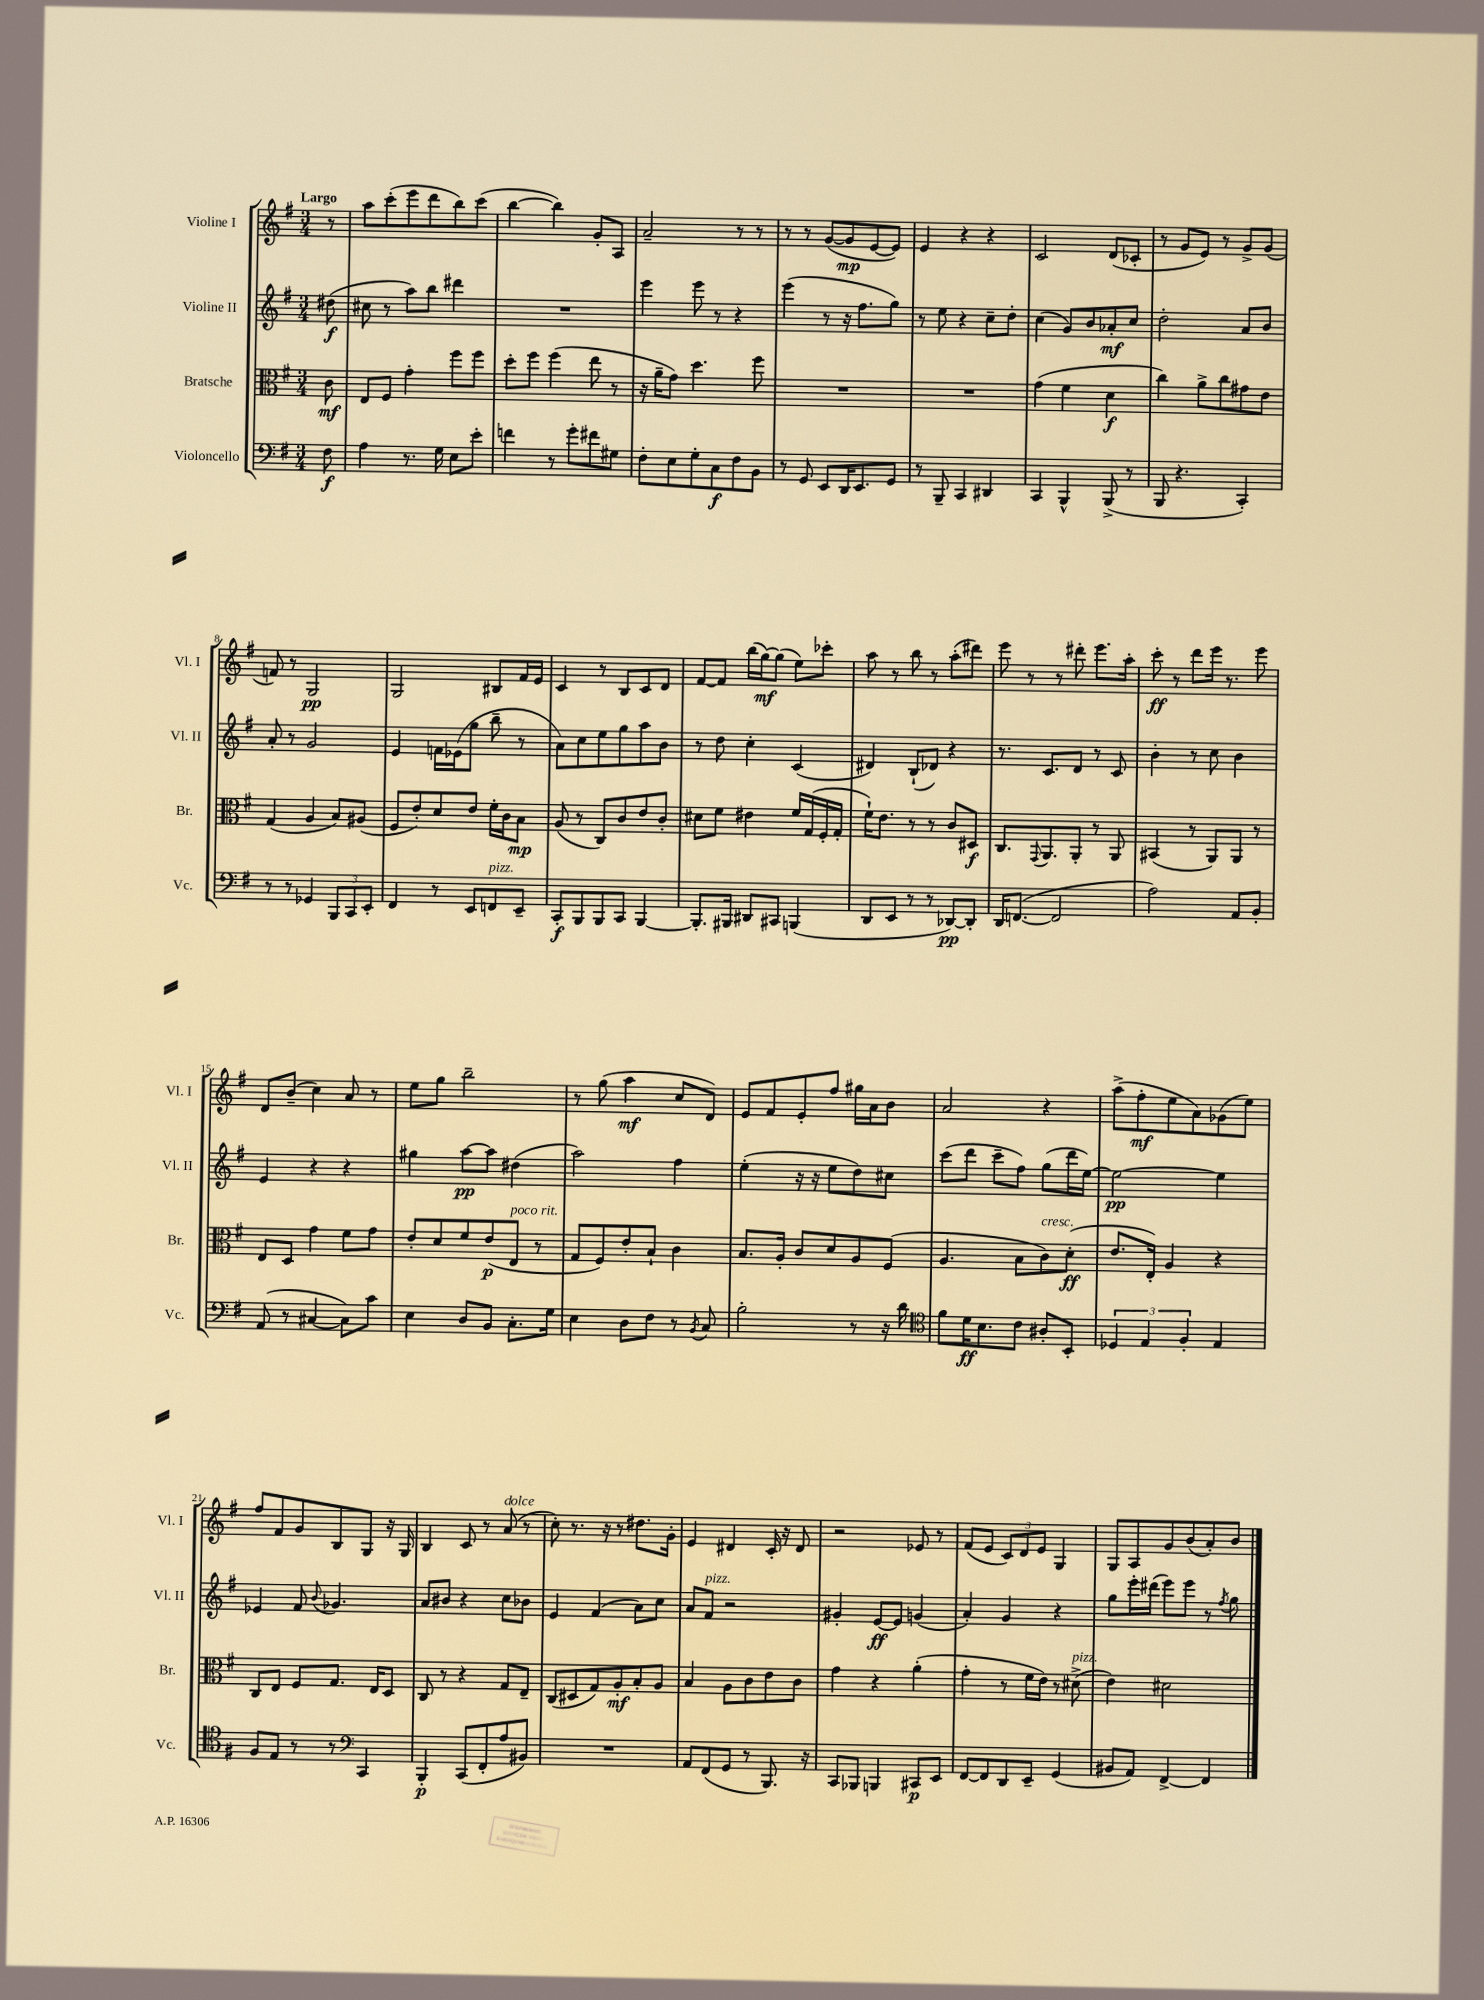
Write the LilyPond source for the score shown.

<<
\new StaffGroup <<
\new Staff = "s0" \with { instrumentName = "Violine I" shortInstrumentName = "Vl. I" } {
    \clef treble \key g \major \numericTimeSignature \time 3/4 \partial 8 \tempo "Largo"
    r8 |
    a''8 c'''8-.( e'''8 d'''8 b''8) c'''8( |
    b''4~ b''4) g'8-. a8 |
    a'2-- r8 r8 |
    r8 r8 g'8~( g'8\mp e'8~ e'8) |
    e'4 r4 r4 |
    c'2 d'8( ces'8-. |
    r8 g'8 e'8) r8 g'8-> g'8( |
    f'8) r8 g2\pp |
    g2 bis8 fis'16 e'16 |
    c'4 r8 b8 c'8 d'8 |
    fis'8~ fis'8 b''16( g''16~\mf) g''8( e''8) ces'''8-. |
    a''8 r8 b''8 r8 a''8-.( dis'''8) |
    e'''8 r8 r8 dis'''8-. e'''8. a''16-. |
    c'''8-.\ff r8 d'''8 e'''16 r8. e'''8 |
    d'8 b'8--( c''4) a'8 r8 |
    e''8 g''8 b''2-- |
    r8 g''8( a''4\mf c''8 d'8) |
    e'8 fis'8 e'8-. fis''8 gis''16 a'16 b'8 |
    a'2 r4 |
    a''8->( fis''8-.\mf e''8 a'8) ges'8( e''8) |
    fis''8 fis'8 g'8 b8 g8 r16 g16 |
    b4 c'8 r8 a'8^\markup { \italic "dolce" }( r8 |
    c''8-.) r8. r16 r8 dis''8. g'16-. |
    e'4 dis'4 c'16-. r16 dis'8 |
    r2 ees'8 r8 |
    fis'8( e'8 \tuplet 3/2 { c'8) d'8 e'8 } g4 |
    g8 a8 g'8 b'8( a'8-.) b'8 \bar "|." |
}
\new Staff = "s1" \with { instrumentName = "Violine II" shortInstrumentName = "Vl. II" } {
    \clef treble \key g \major \numericTimeSignature \time 3/4 \partial 8
    dis''8\f( |
    cis''8 r8 a''8) b''8 dis'''4 |
    R2. |
    e'''4 e'''8 r8 r4 |
    e'''4( r8 r16 fis''8. g''8) |
    r8 e''8 r4 c''8-- d''8-. |
    c''4( g'8) b'8 aes'8-.\mf c''8 |
    d''2-. a'8 b'8 |
    a'8-. r8 g'2 |
    e'4 f'16 ees'16( g''8 b''8-- r8 |
    a'8) c''8 e''8 g''8 a''8 b'8 |
    r8 d''8 c''4-. c'4( |
    dis'4) b8-!( des'8) r4 |
    r8. c'8. d'8 r8 c'8 |
    b'4-. r8 c''8 b'4 |
    e'4 r4 r4 |
    gis''4 a''8~\pp a''8 dis''4( |
    a''2) fis''4 |
    e''4-.( r16 r16 e''8 d''8) cis''8 |
    c'''8( d'''8 c'''8-- fis''8) g''8( d'''16 e''16~) |
    e''2~\pp e''4 |
    ees'4 fis'8 \appoggiatura { b'8 } ges'4. |
    a'8 bis'8 r4 c''8 bes'8 |
    e'4 fis'4( a'8) c''8 |
    a'8 fis'8^\markup { \italic "pizz." } r2 |
    gis'4-. e'8~\ff e'8 g'4( |
    a'4-.) g'4 r4 |
    g''8 e'''16-. dis'''16( e'''8) e'''8 r8 \acciaccatura { fis''8 } g''8 \bar "|." |
}
\new Staff = "s2" \with { instrumentName = "Bratsche" shortInstrumentName = "Br." } {
    \clef alto \key g \major \numericTimeSignature \time 3/4 \partial 8
    c'8\mf |
    e8 fis8 g'4-. fis''8 fis''8 |
    d''8-. fis''8 fis''4( e''8 r8 |
    r16 a'16-- g'8) d''4. fis''8 |
    R2. |
    R2. |
    g'4( fis'4 d'4\f |
    c''4) a'8-> c''8 gis'8 e'8 |
    g4( a4 b8) ais8( |
    fis8 e'8-.) d'8 e'8 fis'16-. c'16 b8\mp |
    a8( r8 c8) c'8 e'8 c'8-. |
    dis'8 fis'8 eis'4 fis'16 g16( fis16-. g16-. |
    fis'16-!) e'8. r8 r8 c'8 dis8\f |
    c8. \appoggiatura { g,8 } a,8. a,8-. r8 a,8 |
    bis,4( r8 a,8) a,8 r8 |
    e8 d8 g'4 fis'8 g'8 |
    e'8-. d'8 fis'8 e'8\p( e8^\markup { \italic "poco rit." } r8 |
    g8 fis8) e'8-. b8-! c'4 |
    b8. a16-. c'8 d'8 a8 fis8( |
    a4. b8 c'8^\markup { \italic "cresc." }) d'8-.\ff( |
    e'8. e16-.) a4 r4 |
    c8 e8 fis8 g8. e16 d8 |
    c8 r8 r4 g8 e8-- |
    c8( dis8 g8) a8-.\mf b8-. a8 |
    b4 a8 c'8 e'8 c'8 |
    g'4 r4 a'4-.( |
    g'4-. r8 fis'16 e'16) r8 dis'8->^\markup { \italic "pizz." }( |
    e'4) dis'2 \bar "|." |
}
\new Staff = "s3" \with { instrumentName = "Violoncello" shortInstrumentName = "Vc." } {
    \clef bass \key g \major \numericTimeSignature \time 3/4 \partial 8
    fis8\f |
    a4 r8. g16 e8 e'8-. |
    f'4 r8 g'8-. fis'8 gis8 |
    fis8-. e8 g8-. c8\f fis8 b,8 |
    r8 g,8 e,8 d,16 e,8. g,8 |
    r8 b,,8-- c,4 dis,4 |
    c,4 b,,4-^ b,,8->( r8 |
    b,,8 r4. c,4-.) |
    r8 r8 ges,4 \tuplet 3/2 { b,,8 c,8 e,8-. } |
    fis,4 r8 e,8 f,8^\markup { \italic "pizz." } e,8-- |
    c,8-.\f b,,8 b,,8 c,8 b,,4~ |
    b,,8.-. bis,,16 dis,8 cis,8 b,,4( |
    d,8 e,8 r8 r8 des,8~\pp) des,8-. |
    d,16 f,8.~( f,2 |
    a2) a,8 b,8-. |
    a,8( r8 cis4~ cis8) c'8 |
    e4 d8 b,8 c8.-. g16 |
    e4 d8 fis8 r8 \acciaccatura { b,8 } c8 |
    b2-. r8 r16 d'16 |
    \clef tenor fis'8 d'16\ff b8. c'8 ais8-. b,8-. |
    \tuplet 3/2 { des4 e4 fis4-. } e4 |
    fis8 e8 r8 r8 \clef bass c,4 |
    b,,4-.\p c,8( fis,8-. a8 bis,8) |
    R2. |
    a,8 fis,8( g,8 r8 b,,8.) r16 |
    c,8 bes,,8 b,,4 cis,8\p e,8 |
    fis,8~ fis,8 d,8 e,8-- g,4( |
    bis,8 a,8) fis,4~-> fis,4 \bar "|." |
}
>>
>>
